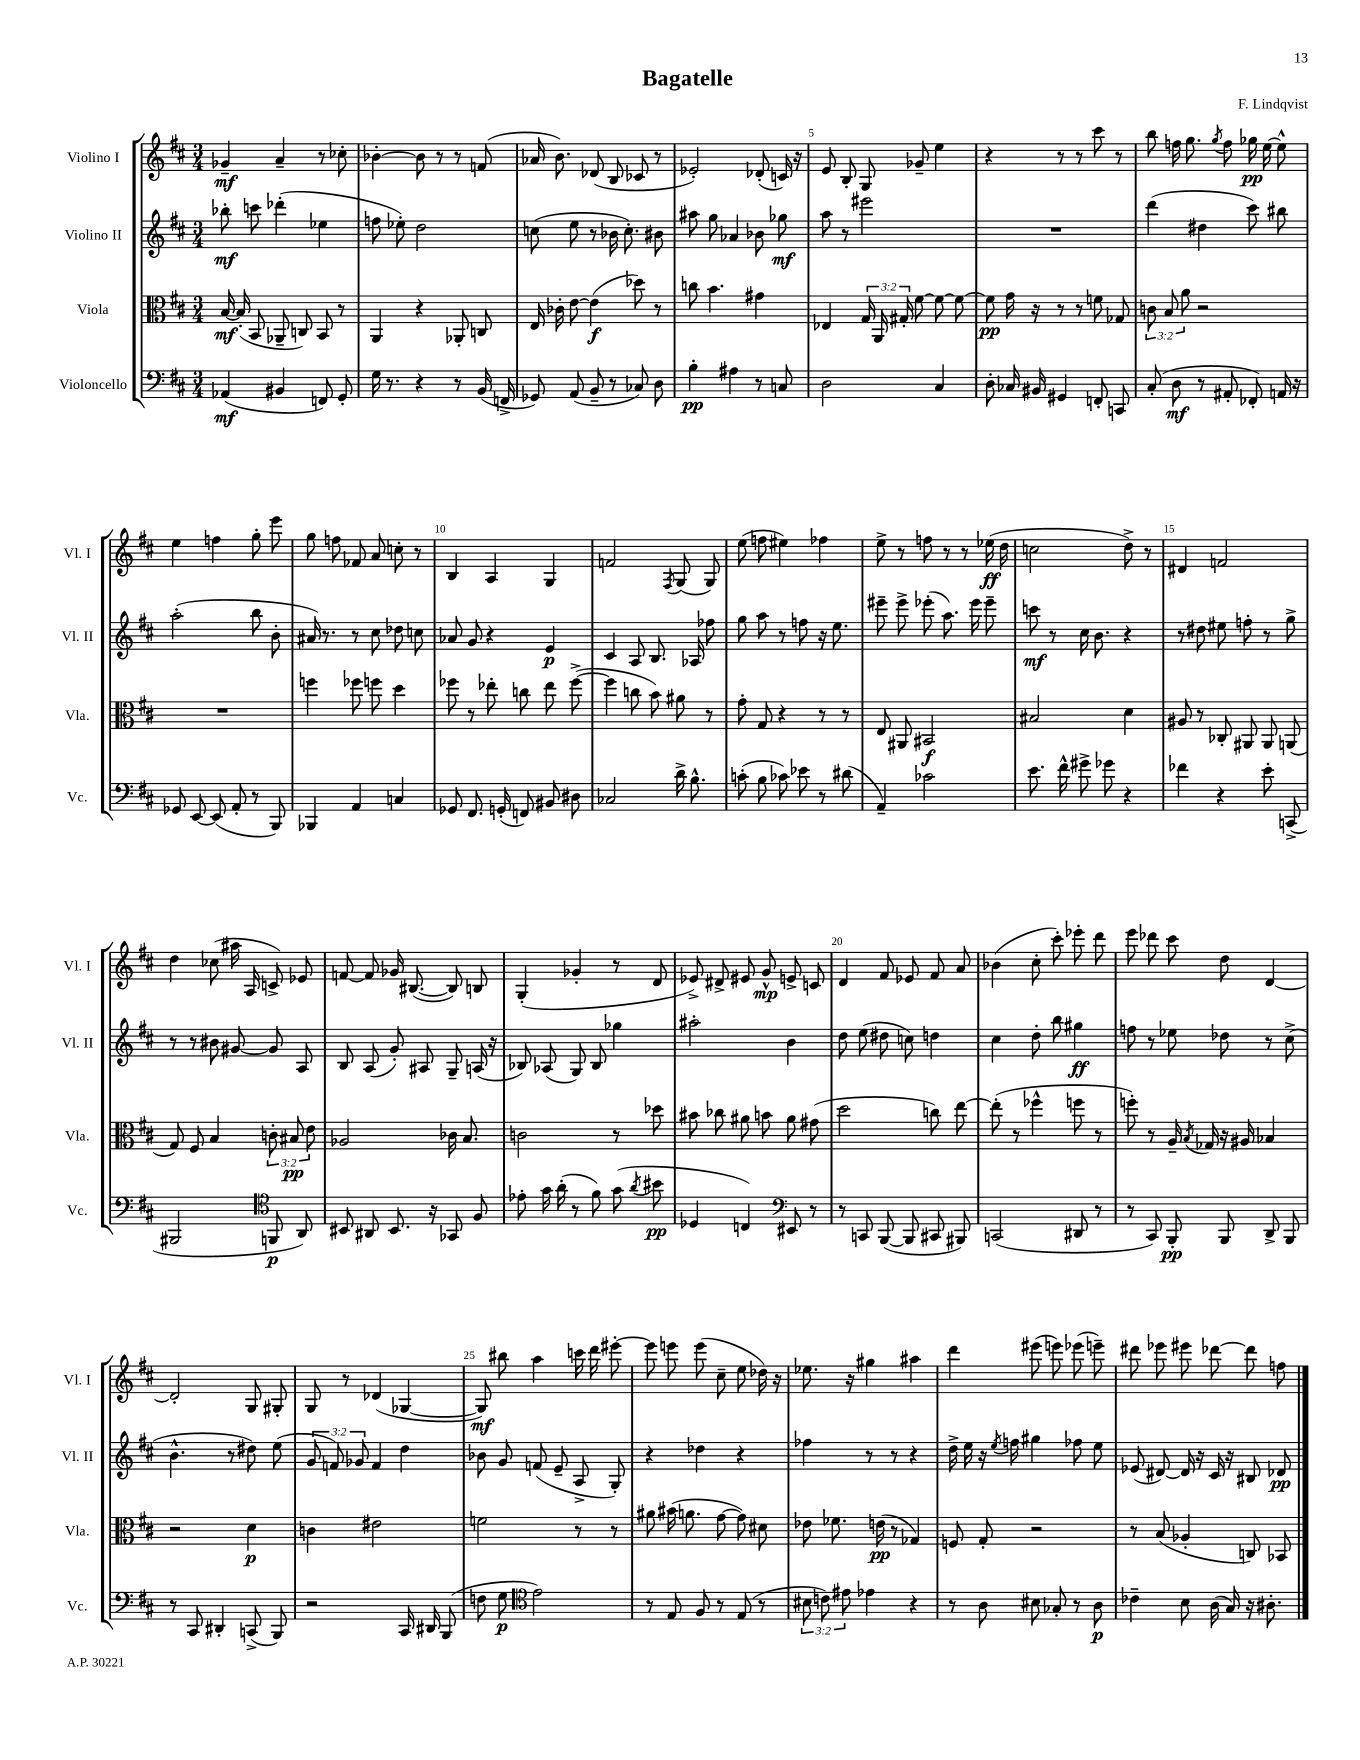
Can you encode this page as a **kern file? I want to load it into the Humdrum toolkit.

**kern	**kern	**kern	**kern
*staff4	*staff3	*staff2	*staff1
*clefF4	*clefC3	*clefG2	*clefG2
*k[f#c#]	*k[f#c#]	*k[f#c#]	*k[f#c#]
*M3/4	*M3/4	*M3/4	*M3/4
(4AA-	[16B	8bb-'	4g-~
.	(16B']	.	.
.	8BB	8ccc	.
4BB#	8AA-~	(4ddd-'	4a~
.	8C)	.	.
8FF)	8BB	4ee-	8r
8GG'	8r	.	8cc-'
=	=	=	=
16G	4AA	8ff	[4b-'
8.r	.	.	.
.	.	8ee-')	.
4r	4r	2dd	8b-]
.	.	.	8r
8r	8AA-'	.	8r
(16BB	8C	.	(8f
16FF^	.	.	.
=	=	=	=
8GG-)	16E	(8cc	16a-
.	16c-'	.	8.b)
(8AA	[8e	8ee	.
8BB~	(4e]	8r	(8d-
8r	.	16b-	8B
.	.	8.cc')	.
8C-)	8dd-)	.	8c-
8D	8r	8b#	8r
=	=	=	=
4B'	8cc	8aa#	2e-')
.	4.b	8gg	.
4A#	.	4a-	.
8r	4g#	8b-	(8d-'
8C	.	8gg-	16c)
.	.	.	16r
=	=	=	=
2D	4E-	8aa	8e
.	.	8r	8B'
.	24G	2eee#	8G
.	24AA	.	.
.	24G#'	.	.
.	[8f#	.	8g-~
4C#	8f#_	.	4ee
.	8f#_	.	.
=	=	=	=
8D'	8f#]	2.r	4r
16C-	16g	.	.
16BB#	16r	.	.
4GG#	8r	.	8r
.	8r	.	8r
8FF'	8f	.	8ccc#
8CC	8G-	.	8r
=	=	=	=
(8C#'	12c	(4ddd	8bb
.	12B	.	.
8D	.	.	16ff
.	12a	.	.
.	.	.	8.gg
8r	2r	4dd#	.
.	.	.	8qgg
8AA#'	.	.	8ff
8FF-')	.	8ccc#)	16gg-
.	.	.	[16ee
16AA	.	8bb#	8ee^^]
16r	.	.	.
=	=	=	=
8GG-	2.r	(2aa'	4ee
[8EE	.	.	.
(8EE]	.	.	4ff
8AA'	.	.	.
8r	.	8bb	8gg'
8BBB)	.	8b'	8eee
=	=	=	=
4BBB-	4ff	16a#)	8gg
.	.	8.r	.
.	.	.	8ff
4AA	8ff-	8r	8f-
.	8ff	8cc#	8a
4C	4dd	8dd-	8cc'
.	.	8cc	8r
=	=	=	=
8GG-	8ff-	8a-	4B
8.FF#	8r	8g	.
.	8ee-'	4r	4A
(16GG'	.	.	.
8FF)	8cc	.	.
8BB#	8ee-	4e	4G
8D#	([8ff-^	.	.
=	=	=	=
2C-	4ff-]	4c#	2f
.	8cc	8A	.
.	8b)	8.B	.
.	.	.	8qF#
16d^	8a#	.	(8G
8.B^^	.	16A-	.
.	8r	8ff-	8G)
=	=	=	=
(8c'	8g'	8gg	(8ee
8B	8G	8aa	8ff
8c-)	4r	8r	4ee#)
8e-	.	8ff	.
8r	8r	16r	4ff-
.	.	8.ee	.
(8d#	8r	.	.
=	=	=	=
4AA~)	8E	8eee#~	8ee^
.	8AA#	8eee#^	8r
2c-	2BB#	(8eee-'	8ff
.	.	8.aa)	8r
.	.	.	8r
.	.	16eee-	.
.	.	8eee-~	(16ee-
.	.	.	16dd
=	=	=	=
8.e	2B#	8ccc	2cc
.	.	8r	.
16f#^^	.	.	.
8g#^	.	16cc#	.
.	.	8.b	.
8g-	.	.	.
4r	4d	4r	8dd^)
.	.	.	8r
=	=	=	=
4f-	8A#	8r	4d#
.	8r	8dd#	.
4r	8C-'	8ee#	2f
.	8AA#	8ff'	.
8e'	8AA#	8r	.
(8CC^	(8AA	8gg^	.
=	=	=	=
2BBB#	8G)	8r	4dd
.	8F#	8r	.
.	4B	8b#	(8cc-
.	.	[8g#	16aa#
.	.	.	16A
*clefC4	*	*	*
8FF	12c'	8g#]	8c^)
.	12B#	.	.
8AA)	.	8A	8e-
.	12e	.	.
=	=	=	=
8BB#	2A-	8B	[8f
8AA#	.	(8A	8f]
8.BB#	.	8g')	16g-
.	.	.	([8.B#
.	.	8A#	.
16r	.	.	.
8GG-	16c-	8G~	8B#])
.	8.B	.	.
8F#	.	(16A	8B
.	.	16r	.
=	=	=	=
8e-'	2c	8B-)	(4G'
16g	.	(8A-	.
(16a'	.	.	.
8r	.	8G)	4g-'
8f#)	.	8B-	.
(8g	8r	4gg-	8r
8qa	.	.	.
8b#	8dd-	.	8d
=	=	=	=
4D-	8b#	2aa#'	8e-^)
.	8cc-	.	8d#^
4C)	8a#	.	8e#
.	8b	.	8g^^
*clefF4	*	*	*
8EE#	8a#	4b	8e^
8r	(8g#	.	8c
=	=	=	=
8r	2dd	8dd	4d
8CC	.	(8ee	.
([8BBB	.	8dd#	8f#
8BBB]	.	8cc)	8e-
8CC#	8cc)	4dd	8f#
8BBB#)	[8ee	.	8a
=	=	=	=
(2CC	(8ee']	4cc#	(4b-
.	8r	.	.
.	4ff-^^	8dd'	8cc#'
.	.	8bb	8ccc#')
8DD#	8ff	4gg#	8eee-'
8r	8r	.	8ddd
=	=	=	=
8r	8ff')	8ff	8eee
8CC#)	8r	8r	8ddd-
8BBB'	16A~	8ee-	8ccc#
.	8qB	.	.
.	16G-	.	.
8BBB	16r	8dd-	8dd
.	16A#	.	.
8DD^	4B-	8r	[4d
8BBB	.	(8cc#^	.
=	=	=	=
8r	2r	4.b^^	2d']
8CC#	.	.	.
4DD#'	.	.	.
.	.	8r	.
(8CC^	4d	8dd#)	8G
8BBB)	.	(8ee	8G#'
=	=	=	=
2r	4c	12g	8G
.	.	12f)	.
.	.	.	8r
.	.	12g-	.
.	2e#	4f	(4d-
16CC#	.	4dd	[4G-
16DD#	.	.	.
(8BBB	.	.	.
=	=	=	=
8F	2f	8b-	8G-])
8G	.	8g	8bb#
*clefC4	*	*	*
2e)	.	(8f	4aa
.	.	8e~	.
.	8r	8A^	16ccc
.	.	.	16ddd
.	8r	8G')	[8eee#'
=	=	=	=
8r	8a#	4r	8eee#]
8E	(16b#	.	8eee
.	8.a	.	.
8F#	.	4dd-	(8eee
8r	[8g	.	8cc#~
(8E	8g])	4r	8ee
8r	8d#	.	16dd-)
.	.	.	16r
=	=	=	=
12B#	8e-	4ff-	8.ee-
12c)	.	.	.
.	8.f-	.	.
12e#	.	.	.
.	.	.	16r
4e-	.	8r	4gg#
.	(16e	.	.
.	8r	8r	.
4r	4G-)	4r	4aa#
=	=	=	=
8r	8F	16dd^	4ddd
.	.	16ee	.
8A	8G'	16r	.
.	.	8qee	.
.	.	16ff	.
8B#	2r	4gg#	(8eee#
8G-'	.	.	8eee)
8r	.	8ff-	(8eee-
8A	.	8ee	8eee~)
=	=	=	=
4c-~	8r	(8e-	8ddd#
.	(8B	[8d#)	8eee-
8B	4A-'	16d#]	8eee#
.	.	16r	.
(16A	.	16c#	[8ddd-
16G)	.	16r	.
16r	8C)	8B#	8ddd-]
8.A#'	.	.	.
.	8BB-	8d-	8ff
==	==	==	==
*-	*-	*-	*-
